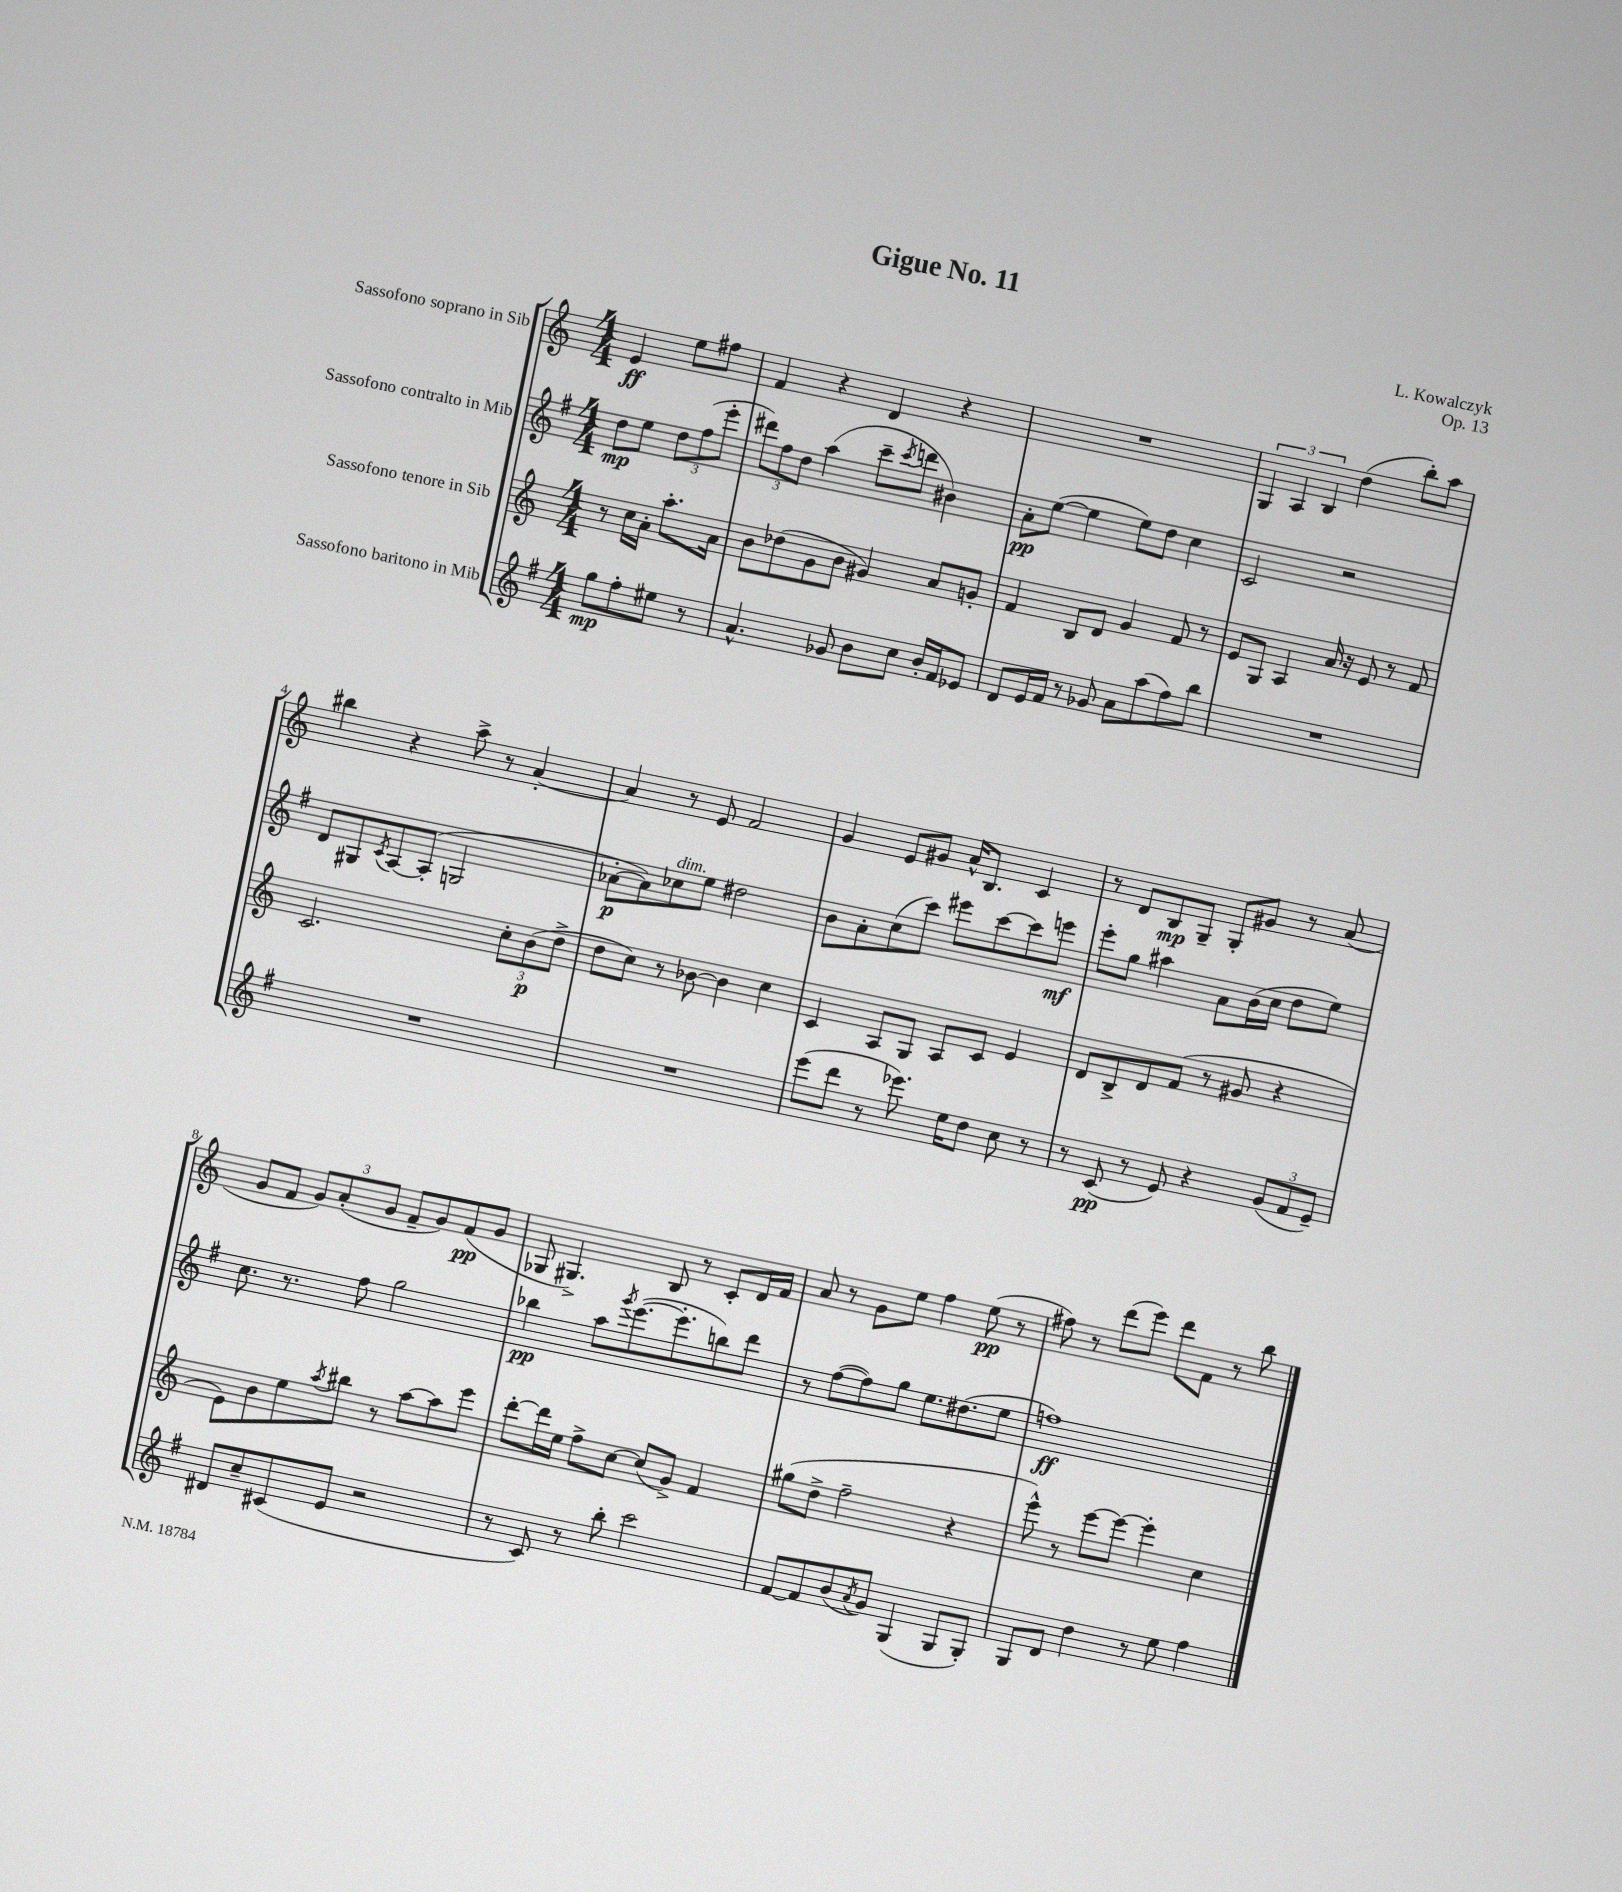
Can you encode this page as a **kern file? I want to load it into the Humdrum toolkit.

**kern	**kern	**kern	**kern
*staff4	*staff3	*staff2	*staff1
*clefG2	*clefG2	*clefG2	*clefG2
*k[f#]	*k[]	*k[f#]	*k[]
*M4/4	*M4/4	*M4/4	*M4/4
8gg\L	8r	8dd\L	4e/
8ff#'\	16cc\LL	8ee\J	.
.	16a'\JJ	.	.
8ee#\J	8.aa'\L	12dd\L	8ee\L
.	.	(12ff#\	.
8r	.	.	8ff#\J
.	.	12eee'\J	.
.	16a\Jk	.	.
=	=	=	=
4.a^^/	8b\L	12ddd#\L)	4f/
.	.	12ff#\	.
.	(8dd-\	.	.
.	.	12dd\J	.
.	8g\	(4aa\	4r
8g-/	8b\J	.	.
8b\L	4g#/)	8ccc~\L	4d/
.	.	8qccc/	.
8cc\J	.	8ddd\J	.
16b'/LL	8a/L	4b#\)	4r
16f#/J	.	.	.
8e-/J	8g'/J	.	.
=	=	=	=
8d/L	4f/	8a'\L	1r
16e/L	.	([8ee\J	.
16f#/JJ	.	.	.
8r	8B/L	4ee\]	.
8g-/	8d/J	.	.
8a\L	4g/	8ee\L)	.
(8aa\	.	8dd\J	.
8ff#\)	8f/	4cc\	.
8bb\J	8r	.	.
=	=	=	=
1r	8e/L	2c/	6G/
.	8G/J	.	.
.	.	.	6A/
.	4A/	.	.
.	.	.	6B/
.	16a/	2r	(4dd\
.	16r	.	.
.	8e/	.	.
.	8r	.	8bb'\L)
.	8f/	.	8aa\J
=	=	=	=
1r	2.c/	8d/L	4bb#\
.	.	8G#/	.
.	.	8qc/	.
.	.	[8A/	4r
.	.	(8A'/]J	.
.	.	2G/	8aa^\
.	.	.	8r
.	12cc'\L	.	[4a'/
.	(12b\	.	.
.	12dd^\J	.	.
=	=	=	=
1r	8dd\L	[8a-'\L	4a/]
.	8cc\J)	8a-\])	.
.	8r	8cc-\	8r
.	[8b-\	8ee\J	8e/
.	4b-\]	2dd#\	2f/
.	4cc\	.	.
=	=	=	=
(8eee\L	4c/	8b\L	4g/
8ddd\J	.	8a'\	.
8r	8A/L	(8cc\	8e/L
8.eee-\)	8G/J	8ccc\J)	8g#/J
.	8A/L	8eee#\L	16a^^/LK
16ee\LK	.	.	8.B/J
8dd\J	8c/J	[8ccc\	.
8cc\	4e/	8ccc\]	4c/
8r	.	8eee\J	.
=	=	=	=
8r	8d/L	8eee'\L	8r
(8c/	8B^/	8gg\J	8d/L
8r	8d/	4aa#\	8B/
8e/)	(8f/J	.	8G~/J
4r	8r	8a\L	8G'/L
.	8g#/	(16b\L	8g#/J
.	.	16cc\JJ	.
(12g/L	4r	8dd\L	8r
12f#/	.	.	.
.	.	8ee\J)	(8a/
12e~/J)	.	.	.
=	=	=	=
8d#/L	8e\L)	8.cc\	8g/L
8cc~/	8b\	.	8f/J
.	.	8.r	.
(8c#/	8ee\	.	12g/L)
.	.	.	(12a'/
.	8qaa/	.	.
8e/J	8bb#\J	8ff#\	.
.	.	.	12g/J
2r	8r	2gg\	8f~/L
.	[8aa\L	.	8g/)
.	8aa\]	.	(8f/
.	8eee\J	.	8g/J
=	=	=	=
8r	[8ddd'\L	4bb-\	8G-/
8c/)	16ddd\]L	.	4.G#^/)
.	16ee\JJ	.	.
8r	8ff^\L	8aa\L	.
.	.	8qggg/	.
8bb'\	[8cc\J	([8.eee\	.
2ccc\	(8cc/]L	.	8B/
.	.	8.eee'\]	.
.	8g^/J)	.	8r
.	4f/	8bb\)	8c'/L
.	.	8ddd\J	16d/L
.	.	.	16f/JJ
=	=	=	=
[8f#/L	(8gg#\L	8r	8a/
8f#/]	8dd^\J	([8ff#\L	8r
(8b/	2ff~\	8ff#\])	8g\L
8qa/	.	.	.
8g/J)	.	8gg\J	8ee\J
(4G/	.	8.ee\L	4ff\
.	.	(8.dd#\	.
8G/L	4r	.	(8ee\
8G'/J)	.	8ee\J	8r
=	=	=	=
8G/L	8eee^^\)	1ff)	8ff#\)
8d/J	8r	.	8r
4dd\	[8eee\L	.	(8ddd\L
.	8eee\_J	.	8eee\J)
8r	4eee'\]	.	8ddd\L
8ee\	.	.	8f\J
4ff#\	4cc\	.	8r
.	.	.	8bb\
==	==	==	==
*-	*-	*-	*-
